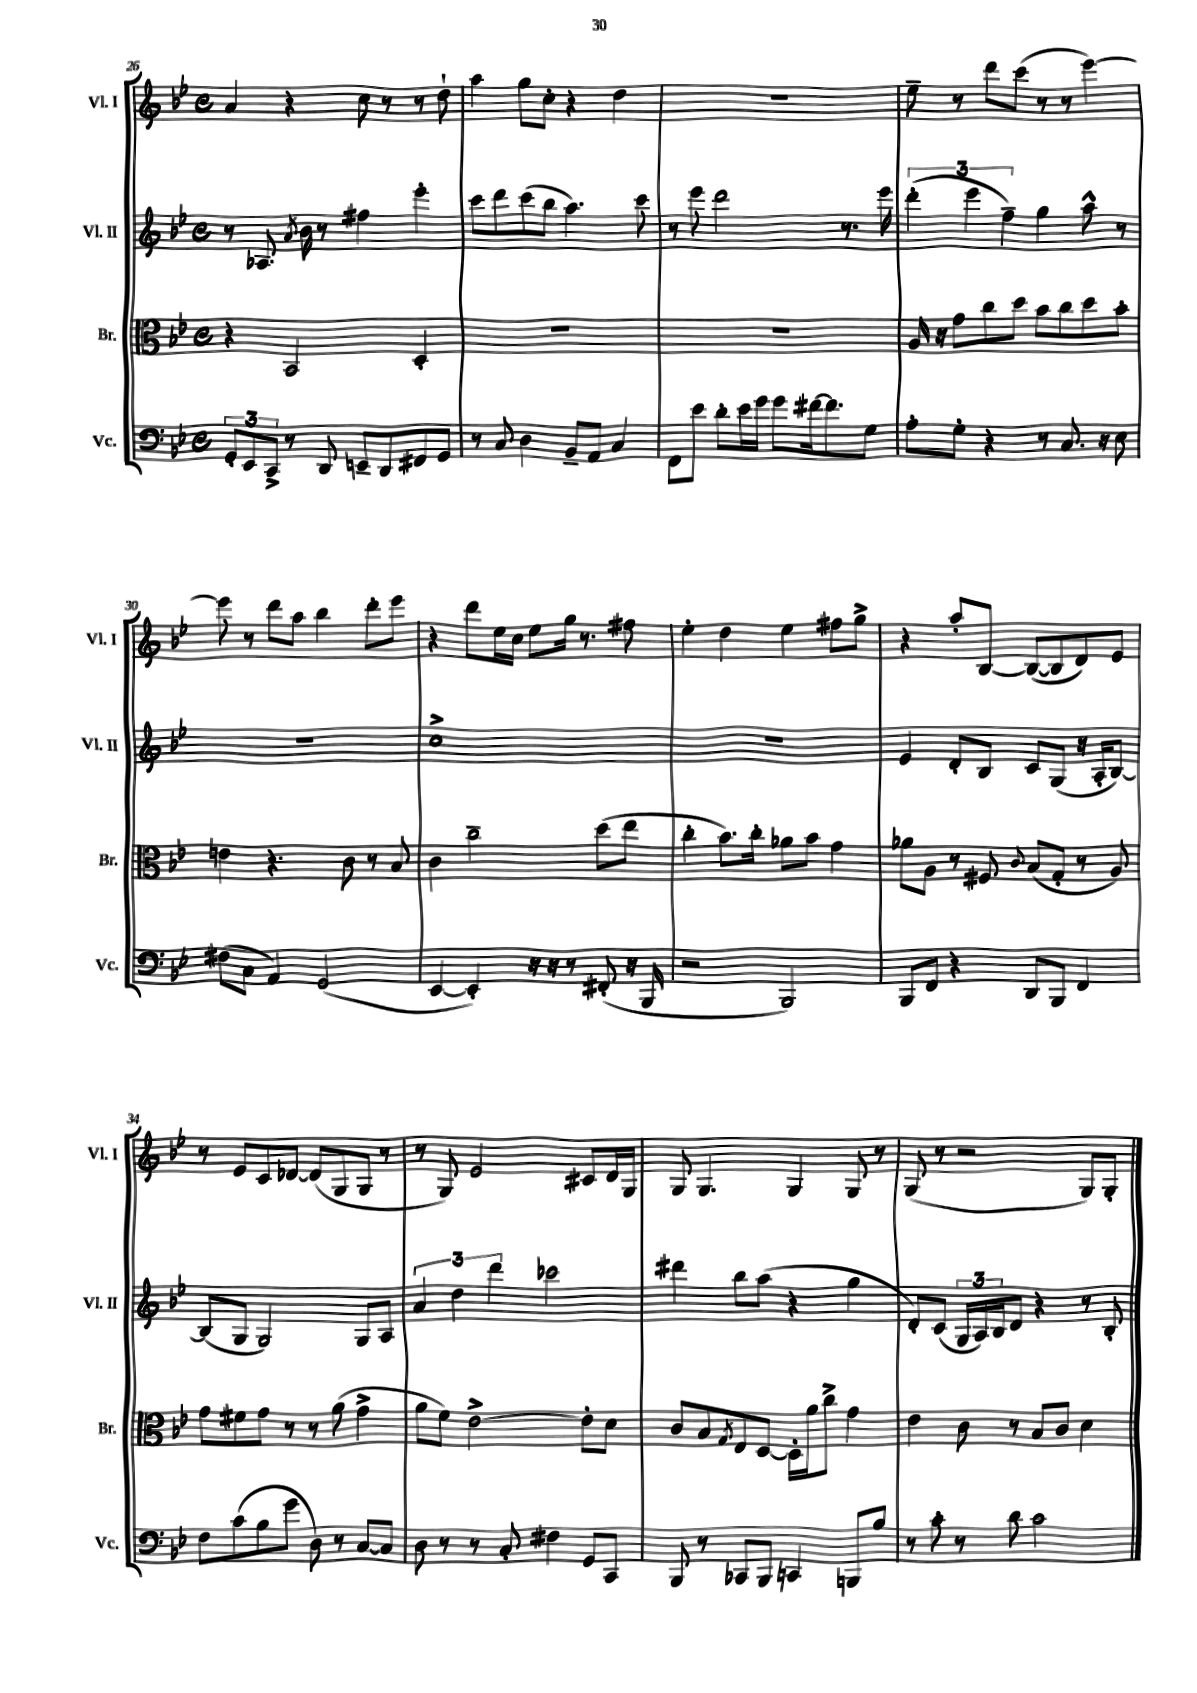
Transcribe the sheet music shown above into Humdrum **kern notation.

**kern	**kern	**kern	**kern
*staff4	*staff3	*staff2	*staff1
*clefF4	*clefC3	*clefG2	*clefG2
*k[b-e-]	*k[b-e-]	*k[b-e-]	*k[b-e-]
*M4/4	*M4/4	*M4/4	*M4/4
*met(c)	*met(c)	*met(c)	*met(c)
12GG'	4r	8r	4a
12EE-	.	.	.
.	.	8.A-	.
12CC^	.	.	.
8r	2BB-	.	4r
.	.	8qa	.
.	.	16b-	.
8DD	.	8r	.
8EE~	.	4ff#	8cc
8DD	.	.	8r
8FF#	4D'	4eee-'	8r
8GG	.	.	8dd`
=	=	=	=
8r	1r	8ccc	4aa
8C	.	8ddd	.
4D	.	(8ccc	8gg
.	.	8bb-	8cc'
8BB-~	.	4.aa)	4r
8AA	.	.	.
4C	.	.	4dd
.	.	8ccc	.
=	=	=	=
8FF	1r	8r	1r
8e-	.	8eee-	.
8d'	.	2ddd	.
16e-	.	.	.
16g	.	.	.
8g	.	.	.
[16f#	.	.	.
8.f#]	.	.	.
.	.	8.r	.
8G	.	.	.
.	.	16eee-	.
=	=	=	=
8A'	16A	(6ddd'	8ee-~
.	16r	.	.
8G'	8g	.	8r
.	.	6eee-	.
4r	8cc	.	8ddd
.	.	6ff~)	.
.	8dd	.	(8ccc
8r	8b-	4gg	8r
8.C	8cc	.	8r
.	8dd	8aa^^	[4eee-)
16r	.	.	.
8E-	8b-'	8r	.
=	=	=	=
(8F#	4e	1r	8eee-]
8C	.	.	8r
4AA)	4.r	.	8ddd
.	.	.	8aa
(2GG	.	.	4bb-
.	8c	.	.
.	8r	.	8ddd'
.	8B-	.	8eee-
=	=	=	=
[4EE-	4c	1cc^	4r
4EE-'])	2cc~	.	8ddd
.	.	.	16ee-
.	.	.	16cc
16r	.	.	8ee-
16r	.	.	.
8r	.	.	16gg
.	.	.	8.r
(8FF#'	(8dd	.	.
16r	8ee-	.	8ff#
16BBB-	.	.	.
=	=	=	=
2r	4cc'	1r	4ee-'
.	8.b-)	.	4dd
.	16cc'	.	.
2BBB-)	8a-	.	4ee-
.	8b-	.	.
.	4g	.	8ff#
.	.	.	8gg^
=	=	=	=
8BBB-	8a-	4e-	4r
8FF	8A	.	.
4r	8r	8d'	8aa'
.	8F#	8B-	[8B-
.	8qqc	.	.
8DD	(8B-	8c	(8B-_
8BBB-	8G'	(8G	8B-]
4FF	8r	16r	8d)
.	.	16A'	.
.	8A)	[8B-)	8e-
=	=	=	=
8F	8g	(8B-]	8r
(8c	8f#	8G	8e-
8B-	8g	2G)	8c
8g	8r	.	[8d-
8D)	8r	.	(8d-]
8r	(8a	.	8G
[8C	4g^	8G	8G
8C]	.	8A	8r
=	=	=	=
8D	8a	6a	8r
8r	8f)	.	8G)
.	.	6dd	.
8r	[2e-^	.	2e-
.	.	6ddd	.
8C'	.	.	.
4F#	.	2ccc-	.
8GG	8e-']	.	8c#
8CC	8d	.	16d
.	.	.	16G
=	=	=	=
8BBB-	8c	4ddd#	8G
8r	8B-	.	4.G
.	8qG	.	.
8CC-	8E-	8bb-	.
8BBB-	[8D	(8aa	.
4CC	16D']	4r	4G
.	16a	.	.
.	8cc^	.	.
8BBB	4g	4gg	8G
8B-	.	.	8r
=	=	=	=
8r	4e-	8d')	(8G
8c'	.	(8c	8r
8r	8c	24G	2r
.	.	24A)	.
.	.	24B-	.
8d	8r	8d	.
2c	8B-	4r	.
.	8c	.	.
.	4d	8r	8G)
.	.	8B-'	8G'
==	==	==	==
*-	*-	*-	*-
